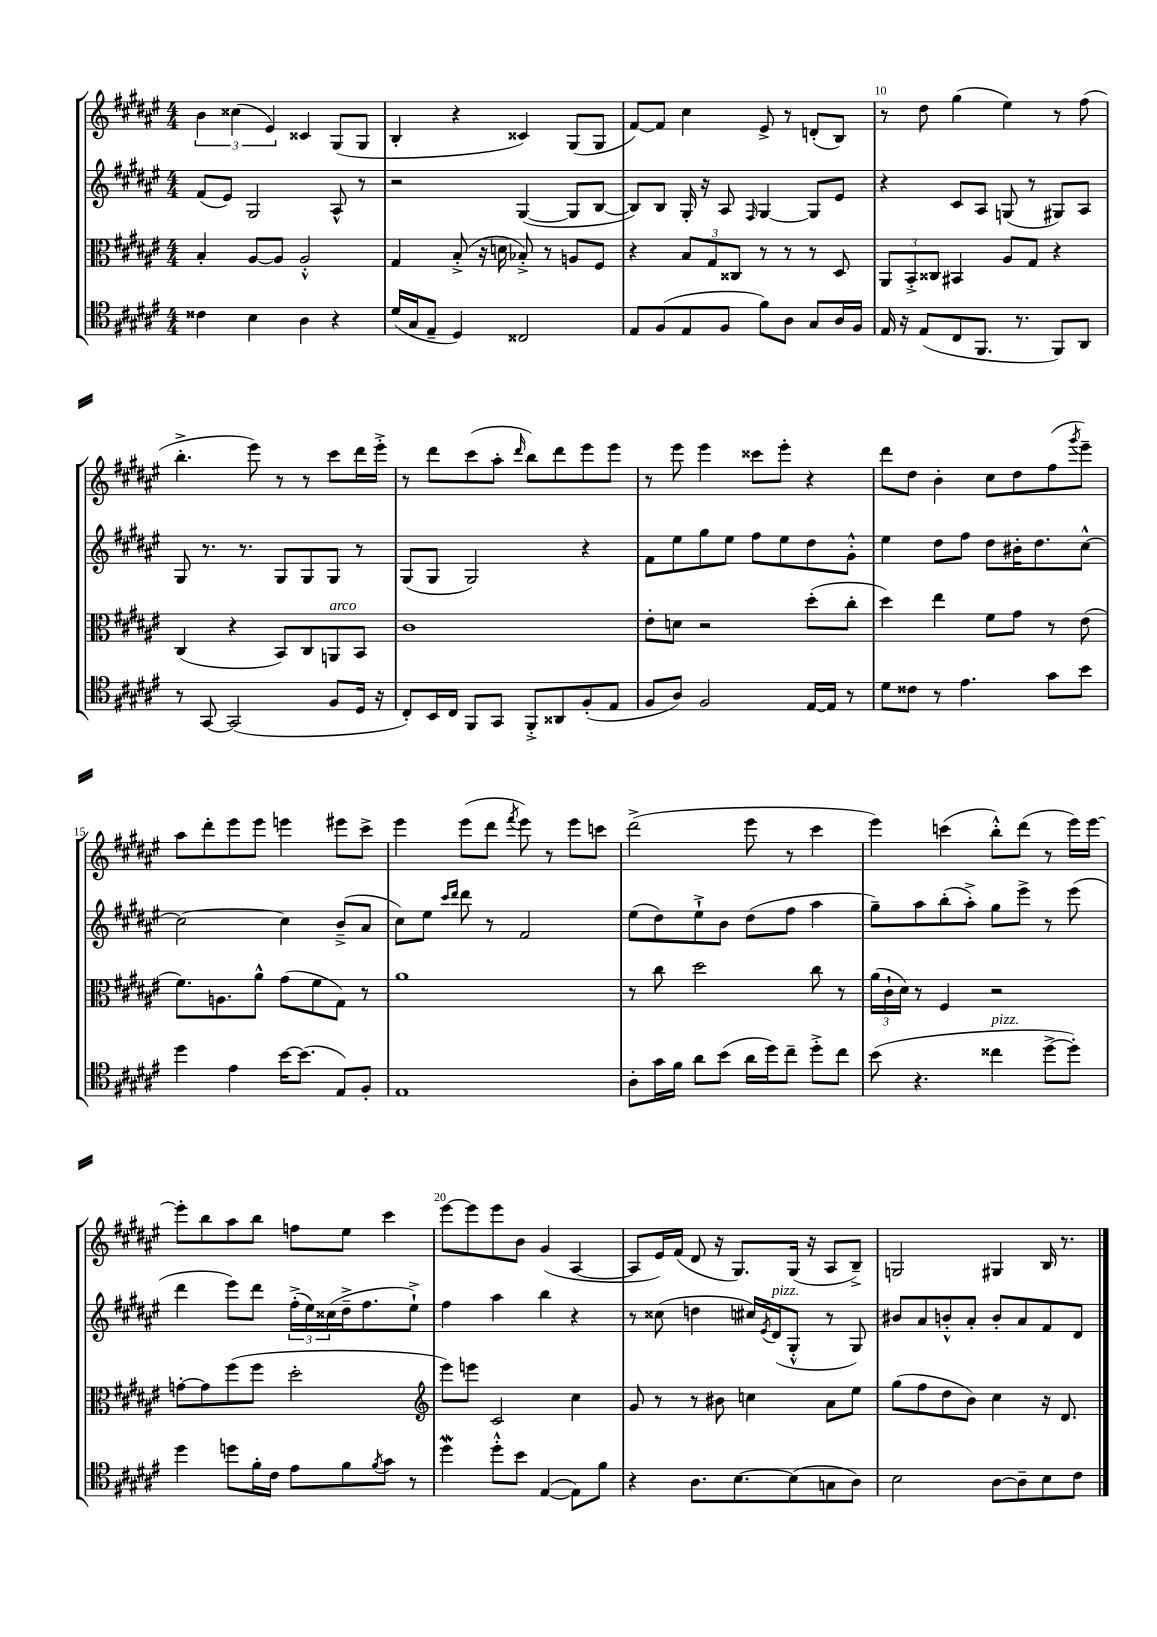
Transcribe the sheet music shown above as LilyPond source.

<<
\new StaffGroup <<
\new Staff = "s0" {
    \clef treble \key fis \major \numericTimeSignature \time 4/4
    \tuplet 3/2 { b'4 cisis''4( eis'4) } cisis'4 gis8( gis8 |
    b4-. r4 cisis'4) gis8( gis8 |
    fis'8~) fis'8 cis''4 eis'8-> r8 d'8-.( b8) |
    r8 dis''8 gis''4( eis''4) r8 fis''8( |
    b''4.-.-> eis'''8) r8 r8 cis'''8 dis'''16 eis'''16-.-> |
    r8 dis'''8 cis'''8( ais''8-. \grace { dis'''16 } b''8) dis'''8 eis'''8 eis'''8 |
    r8 eis'''8 eis'''4 cisis'''8 eis'''8-. r4 |
    dis'''8 dis''8 b'4-. cis''8 dis''8 fis''8( \acciaccatura { gis'''8 } eis'''8--) |
    ais''8 dis'''8-. eis'''8 eis'''8 e'''4 eis'''8 cis'''8-> |
    eis'''4 eis'''8( dis'''8 \acciaccatura { fis'''8 } eis'''8) r8 eis'''8 c'''8 |
    dis'''2->( eis'''8 r8 cis'''4 |
    eis'''4) c'''4( b''8-.-^) dis'''8( r8 eis'''16) eis'''16~ |
    eis'''8-. b''8 ais''8 b''8 f''8 eis''8 cis'''4 |
    eis'''8~ eis'''8 eis'''8 b'8 gis'4( ais4~ |
    ais8 eis'16) fis'16( dis'8 r16 gis8.) gis16( r16 ais8 b8--->) |
    g2 gis4 b16 r8. \bar "|." |
}
\new Staff = "s1" {
    \clef treble \key fis \major \numericTimeSignature \time 4/4
    fis'8( eis'8) gis2 ais8-^ r8 |
    r2 gis4~( gis8 b8~ |
    b8) b8 gis16-. r16 ais8 \grace { fis16 } gis4~ gis8 eis'8 |
    r4 cis'8 ais8 g8( r8 gis8) ais8 |
    gis8 r8. r8. gis8 gis8 gis8 r8 |
    gis8( gis8 gis2) r4 |
    fis'8 eis''8 gis''8 eis''8 fis''8 eis''8 dis''8 gis'8-.-^ |
    eis''4 dis''8 fis''8 dis''8 bis'16-. dis''8. cis''8~-^ |
    cis''2~ cis''4 b'8--->( ais'8 |
    cis''8) eis''8 \grace { cis'''16 dis'''16 } dis'''8 r8 fis'2 |
    eis''8( dis''8) eis''8-!-> b'8 dis''8( fis''8 ais''4 |
    gis''8--) ais''8 b''8-.( ais''8-.->) gis''8 eis'''8-> r8 eis'''8( |
    dis'''4 eis'''8) dis'''8 \tuplet 3/2 { fis''16-.->( eis''16) cisis''16( } dis''16---> fis''8. eis''8-!->) |
    fis''4 ais''4 b''4 r4 |
    r8 cisis''8( d''4 cis''16) \acciaccatura { eis'8 } dis'16^\markup { \italic "pizz." }( gis8-.-^ r8 gis8) |
    bis'8 ais'8 b'8-.-^ ais'8-. b'8-. ais'8 fis'8 dis'8 \bar "|." |
}
\new Staff = "s2" {
    \clef alto \key fis \major \numericTimeSignature \time 4/4
    b4-. ais8~ ais8 ais2-.-^ |
    gis4 b8-.->( r16 d'16 bes8-.->) r8 a8 fis8 |
    r4 \tuplet 3/2 { b8 gis8 cisis8 } r8 r8 r8 dis8 |
    \tuplet 3/2 { ais,8 b,8-.-> cisis8 } bis,4 ais8 gis8 r4 |
    cis4( r4 b,8) cis8 a,8^\markup { \italic "arco" } b,8 |
    cis'1 |
    eis'8-. d'8 r2 dis''8-.( cis''8-. |
    dis''4) eis''4 fis'8 gis'8 r8 eis'8( |
    fis'8.) a8. ais'8-^ gis'8( fis'8 gis8) r8 |
    ais'1 |
    r8 cis''8 dis''2 cis''8 r8 |
    \tuplet 3/2 { ais'16( cis'16-! dis'16) } r8 fis4 r2 |
    g'8~-. g'8 fis''8( fis''8 dis''2-. |
    \clef treble eis'''8) e'''8 cis'2 cis''4 |
    gis'8 r8 r8 bis'8 c''4 ais'8 eis''8 |
    gis''8( fis''8 dis''8 b'8) cis''4 r16 dis'8. \bar "|." |
}
\new Staff = "s3" {
    \clef tenor \key fis \major \numericTimeSignature \time 4/4
    cisis'4 b4 ais4 r4 |
    dis'16( gis16 eis8-- dis4) cisis2 |
    eis8 fis8( eis8 fis8 fis'8) ais8 gis8 ais16 fis16 |
    eis16 r16 eis8( cis8 fis,8. r8. fis,8) ais,8 |
    r8 gis,8~ gis,2( fis8 dis16 r16 |
    cis8-.) b,16 cis16 fis,8 gis,8 fis,8-.-> aisis,8 fis8-.( eis8 |
    fis8 ais8) fis2 eis16~ eis16 r8 |
    dis'8 cisis'8 r8 eis'4. gis'8 b'8 |
    dis''4 eis'4 b'16~ b'8.( eis8) fis8-. |
    eis1 |
    ais8-. gis'16 fis'16 ais'8 b'8( ais'16 dis''16) cis''8-- dis''8-.-> cis''8 |
    b'8( r4. cisis''4^\markup { \italic "pizz." } dis''8~-> dis''8-.) |
    dis''4 d''8 fis'16-. cis'16 eis'8 fis'8 \acciaccatura { fis'8 } gis'8 r8 |
    dis''4\mordent dis''8-.-^ b'8 eis4~( eis8) fis'8 |
    r4 ais8. b8.~ b8( g8 ais8) |
    b2 ais8~ ais8-- b8 cis'8 \bar "|." |
}
>>
>>
\layout { \context { \Score currentBarNumber = #7 \override BarNumber.break-visibility = ##(#f #t #t) barNumberVisibility = #(every-nth-bar-number-visible 5) } }
